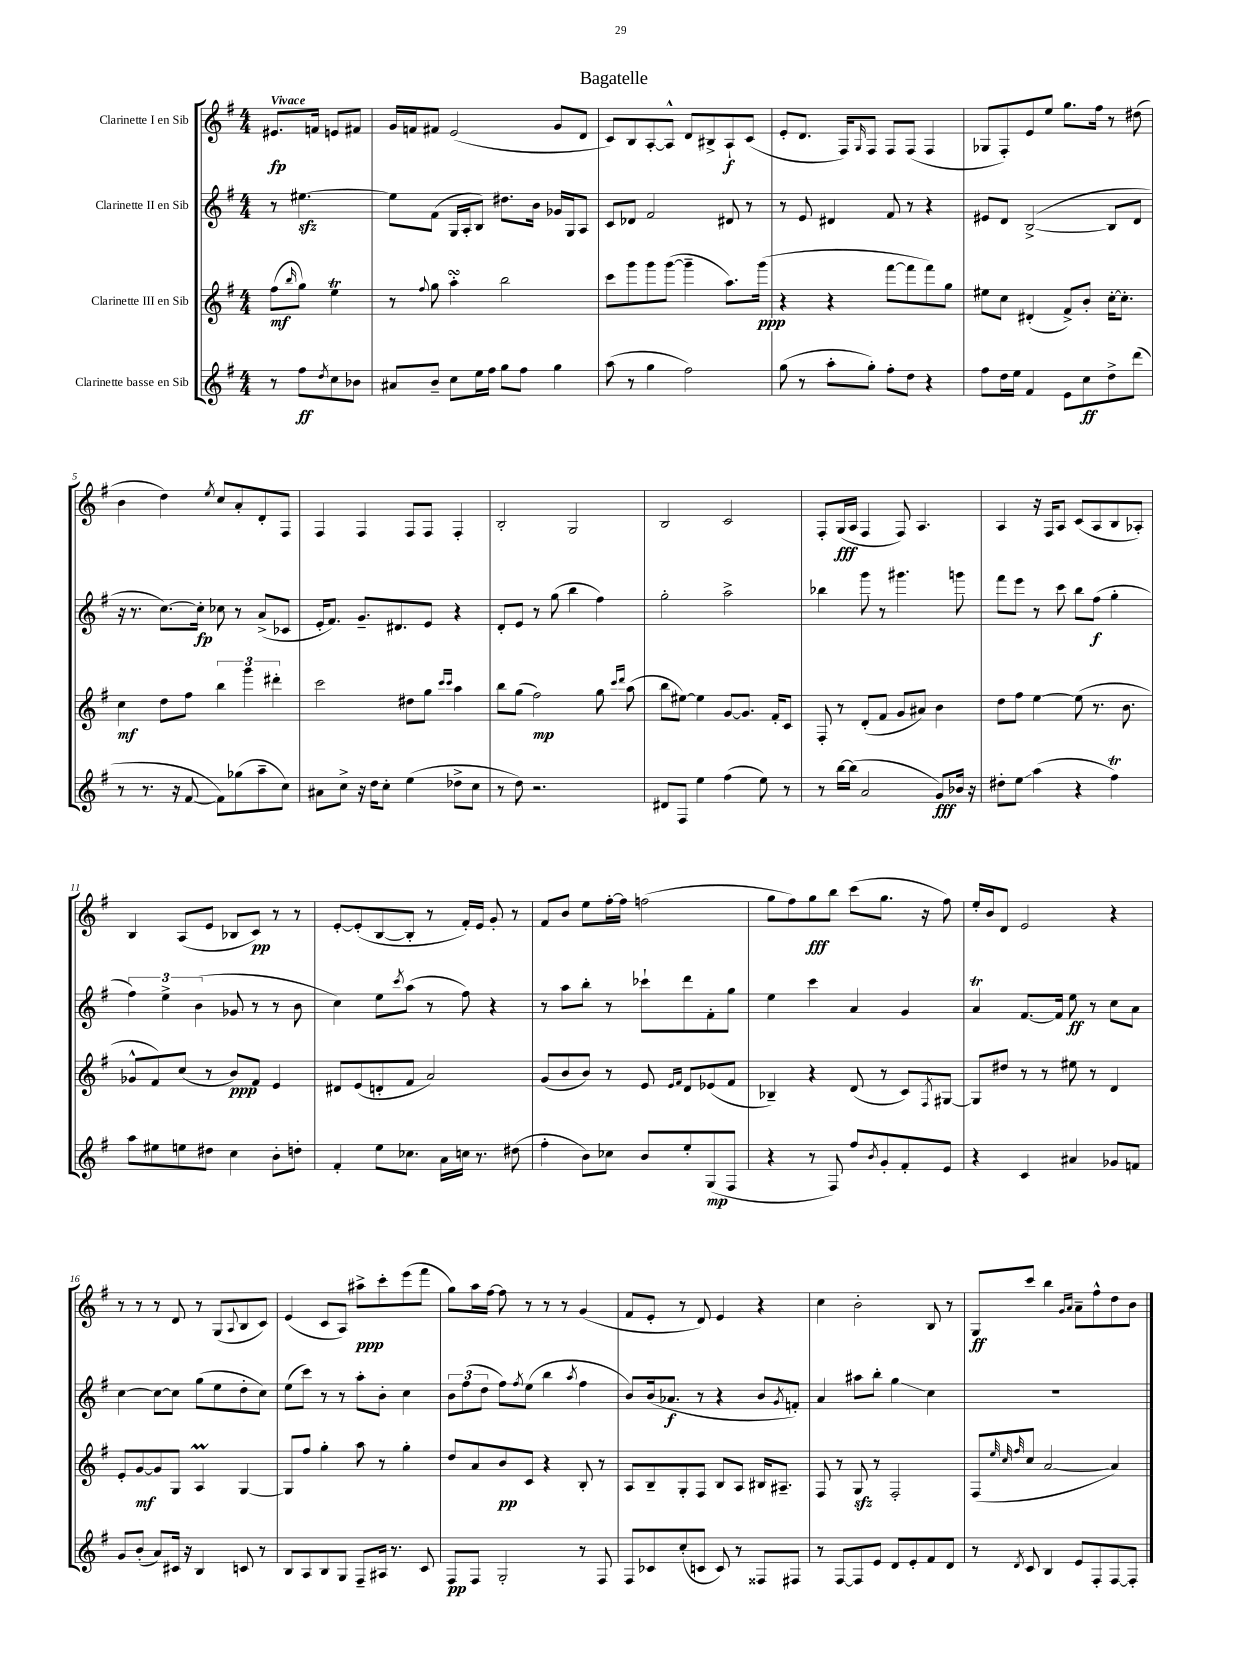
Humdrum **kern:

**kern	**kern	**kern	**kern
*staff4	*staff3	*staff2	*staff1
*clefG2	*clefG2	*clefG2	*clefG2
*k[f#]	*k[f#]	*k[f#]	*k[f#]
*M4/4	*M4/4	*M4/4	*M4/4
8r	(8ff#	8r	8.e#
.	16qqbb	.	.
8ff#	8gg)	[4.ee#	.
.	.	.	16f
8qdd	.	.	.
8cc	4ee	.	8e
8b-	.	.	8f#
=	=	=	=
8a#	8r	8ee#]	16g
.	.	.	16f
.	8qqff#	.	.
8b~	8gg	(8f#	8f#
8cc	4aa'	16G	(2e
.	.	16A'	.
16ee	.	8B)	.
16ff#	.	.	.
8gg	2bb	8.dd#	.
8ff#	.	.	.
.	.	16b	.
4gg	.	16g-	8g
.	.	16G	.
.	.	8A	8d
=	=	=	=
(8aa	8ccc	8c	8c)
8r	8ggg	8d-	8B
4gg	8ggg	2f#	[8A'
.	([8ggg	.	8A^^]
2ff#)	4ggg~]	.	8d
.	.	.	8B#^
.	8.aa)	8d#	8A`
.	.	8r	(8c
.	(16ggg	.	.
=	=	=	=
(8gg	4r	8r	8e'
8r	.	8e	8.d
8aa'	4r	4d#	.
.	.	.	16F#)
.	.	.	16qqG
8gg')	.	.	8F#
8ff#'	[8fff#	8f#	8F#
8dd	8fff#]	8r	(8F#
4r	8fff#)	4r	4F#
.	8gg	.	.
=	=	=	=
8ff#	8ee#	8e#	8G-
16dd	8cc	8d	8F#')
16ee	.	.	.
4f#	(4d#'	([2B^	8e
.	.	.	8ee
8e	8f#^)	.	8.gg
8cc	8b'	.	.
.	.	.	16ff#
8dd^	[16cc'	8B]	8r
.	8.cc']	.	.
(8ddd	.	8d	(8dd#
=	=	=	=
8r	4cc	16r	4b
.	.	8.r	.
8.r	.	.	.
.	8dd	[8.cc)	4dd)
16r	.	.	.
[8f#	8ff#	.	.
.	.	16cc']	.
.	.	.	8qee
8f#])	6bb	8cc-	8cc
(8gg-	.	8r	8a'
.	6ggg	.	.
8aa~	.	(8a^	8d'
.	6ddd#'	.	.
8cc)	.	8c-	8F#
=	=	=	=
8a#	2ccc	16e'	4F#
.	.	8.f#)	.
8cc^	.	.	.
16r	.	8.g~	4F#
16dd	.	.	.
8cc'	.	.	.
.	.	8.d#	.
(4ee	8dd#	.	8F#
.	8gg	8e	8F#
.	16qqccc	.	.
.	16qqccc	.	.
8dd-^	4aa	4r	4F#'
8cc	.	.	.
=	=	=	=
8r	8bb	8d'	2B'
8dd)	(8gg	8e	.
2.r	2ff#)	8r	.
.	.	(8gg	.
.	.	4bb	2G
.	8gg	4ff#)	.
.	16qqccc	.	.
.	16qqddd	.	.
.	(8aa	.	.
=	=	=	=
8d#	8bb	2gg'	2B
8F#	[8ee#)	.	.
4ee	4ee#]	.	.
(4ff#	[8g	2aa^	2c
.	8.g]	.	.
8ee)	.	.	.
.	16f#'	.	.
8r	8c	.	.
=	=	=	=
8r	8F#'	4bb-	8F#'
[16bb	8r	.	(16G
(16bb]	.	.	16A
2a	(8d'	8ggg	4F#
.	8f#	8r	.
.	8g	4.ggg#	8F#)
.	8a#)	.	4.A
8g)	4b	.	.
16b-	.	8ggg	.
16r	.	.	.
=	=	=	=
8dd#'	8dd	8fff#	4A
8ee	8ff#	8eee	.
(4aa	[4ee	8r	16r
.	.	.	16F#
.	.	8ccc	8A
4r	(8ee]	8bb	(8c
.	8.r	(8ff#	8A
4ff#)	.	4gg'	8B
.	8.b	.	.
.	.	.	8A-')
=	=	=	=
8aa	8g-^^	6ff#)	4B
8ee#	8f#)	.	.
.	.	6ee^	.
8ee	(8cc	.	(8A
.	.	(6b	.
8dd#	8r	.	8e
4cc	8b)	8g-	8B-
.	8f#	8r	8c)
8b'	4e	8r	8r
8dd'	.	8b	8r
=	=	=	=
4f#'	8d#	4cc)	[8e'
.	(8e	.	(8e']
8ee	8d'	8ee	[8B
.	.	8qccc	.
8.cc-	8f#	(8aa	8B']
.	2a)	8r	8r
16a	.	.	.
16cc	.	8ff#)	16f#')
8.r	.	.	16e
.	.	4r	8g'
(8dd#	.	.	8r
=	=	=	=
4ff#'	(8g	8r	8f#
.	8b	8aa	8b
8b)	8b)	8bb'	8ee
8cc-	8r	8r	[16ff#'
.	.	.	16ff#]
8b	8e	8ccc-`	(2ff
.	16qqe	.	.
.	16qqf#	.	.
8ee'	8d	8ddd	.
(8G	(8e-	8f#'	.
8F#	8f#	8gg	.
=	=	=	=
4r	4B-~)	4ee	8gg
.	.	.	8ff#)
8r	4r	4ccc	8gg
8F#)	.	.	8bb
8ff#	(8d	4a	(8ccc
8qb	.	.	.
8g'	8r	.	8.gg
8f#'	8c)	4g	.
.	.	.	16r
.	8qF#	.	.
8e	[8G#	.	8ff#)
=	=	=	=
4r	8G#]	4a	16ee'
.	.	.	16b
.	8dd#	.	8d
4c	8r	[8.f#	2e
.	8r	.	.
.	.	16f#]	.
4a#	8ee#	8ee	.
.	8r	8r	.
8g-	4d	8cc	4r
8f	.	8a	.
=	=	=	=
8g	8e'	[4cc	8r
(8b'	[8g	.	8r
8a)	8g]	8cc_	8r
16c#	8G	8cc]	8d
16r	.	.	.
4B	4A	(8gg	8r
.	.	8ee	(8G
.	.	.	8qqA
8c	[4G	8dd'	8B
8r	.	8cc)	8c)
=	=	=	=
8B	8G]	(8ee	(4e
8A	8ff#	8ccc)	.
8B	4gg'	8r	8c
8G	.	8r	8A)
8F#~	8aa	8aa'	8aa#^
16A#	8r	8b'	8ccc'
8.r	.	.	.
.	4gg'	4cc	(8eee
8c	.	.	8fff#
=	=	=	=
8F#	8dd	12b	8gg)
.	.	(12ff#	.
8F#	8a	.	16aa
.	.	12dd	.
.	.	.	[16ff#
2G'	8b	8ff#)	8ff#]
.	.	8qff#	.
.	8c	(8ee	8r
.	4r	4bb	8r
.	.	.	8r
.	.	8qaa	.
8r	8B'	4ff#	(4g
8F#	8r	.	.
=	=	=	=
8F#	8A	8b)	8f#
8c-	8B~	(16b	8e'
.	.	8.a-	.
(8cc'	8G'	.	8r
8c	8F#	8r	8d)
8c)	8B	4r	4e
8r	8A	.	.
8F##	16B#	8b	4r
.	8.A#~	.	.
.	.	8qg	.
8F#	.	8f')	.
=	=	=	=
8r	8F#	4a	4cc
[8F#	8r	.	.
8F#]	8G	8aa#	2b'
8e	8r	8bb'	.
8d	2F#'	4gg	.
8e'	.	.	.
8f#	.	4cc	8B
8d	.	.	8r
=	=	=	=
8r	(8F#	1r	8G
.	32qqee	.	.
.	32qqcc	.	.
8qd	32qqff#	.	.
8c	8cc	.	8ccc
4B	[2a	.	4bb
.	.	.	16qqg
.	.	.	16qqa
8e	.	.	8a~
8F#'	.	.	8ff#^^
[8F#	4a])	.	8dd
8F#']	.	.	8b
==	==	==	==
*-	*-	*-	*-
